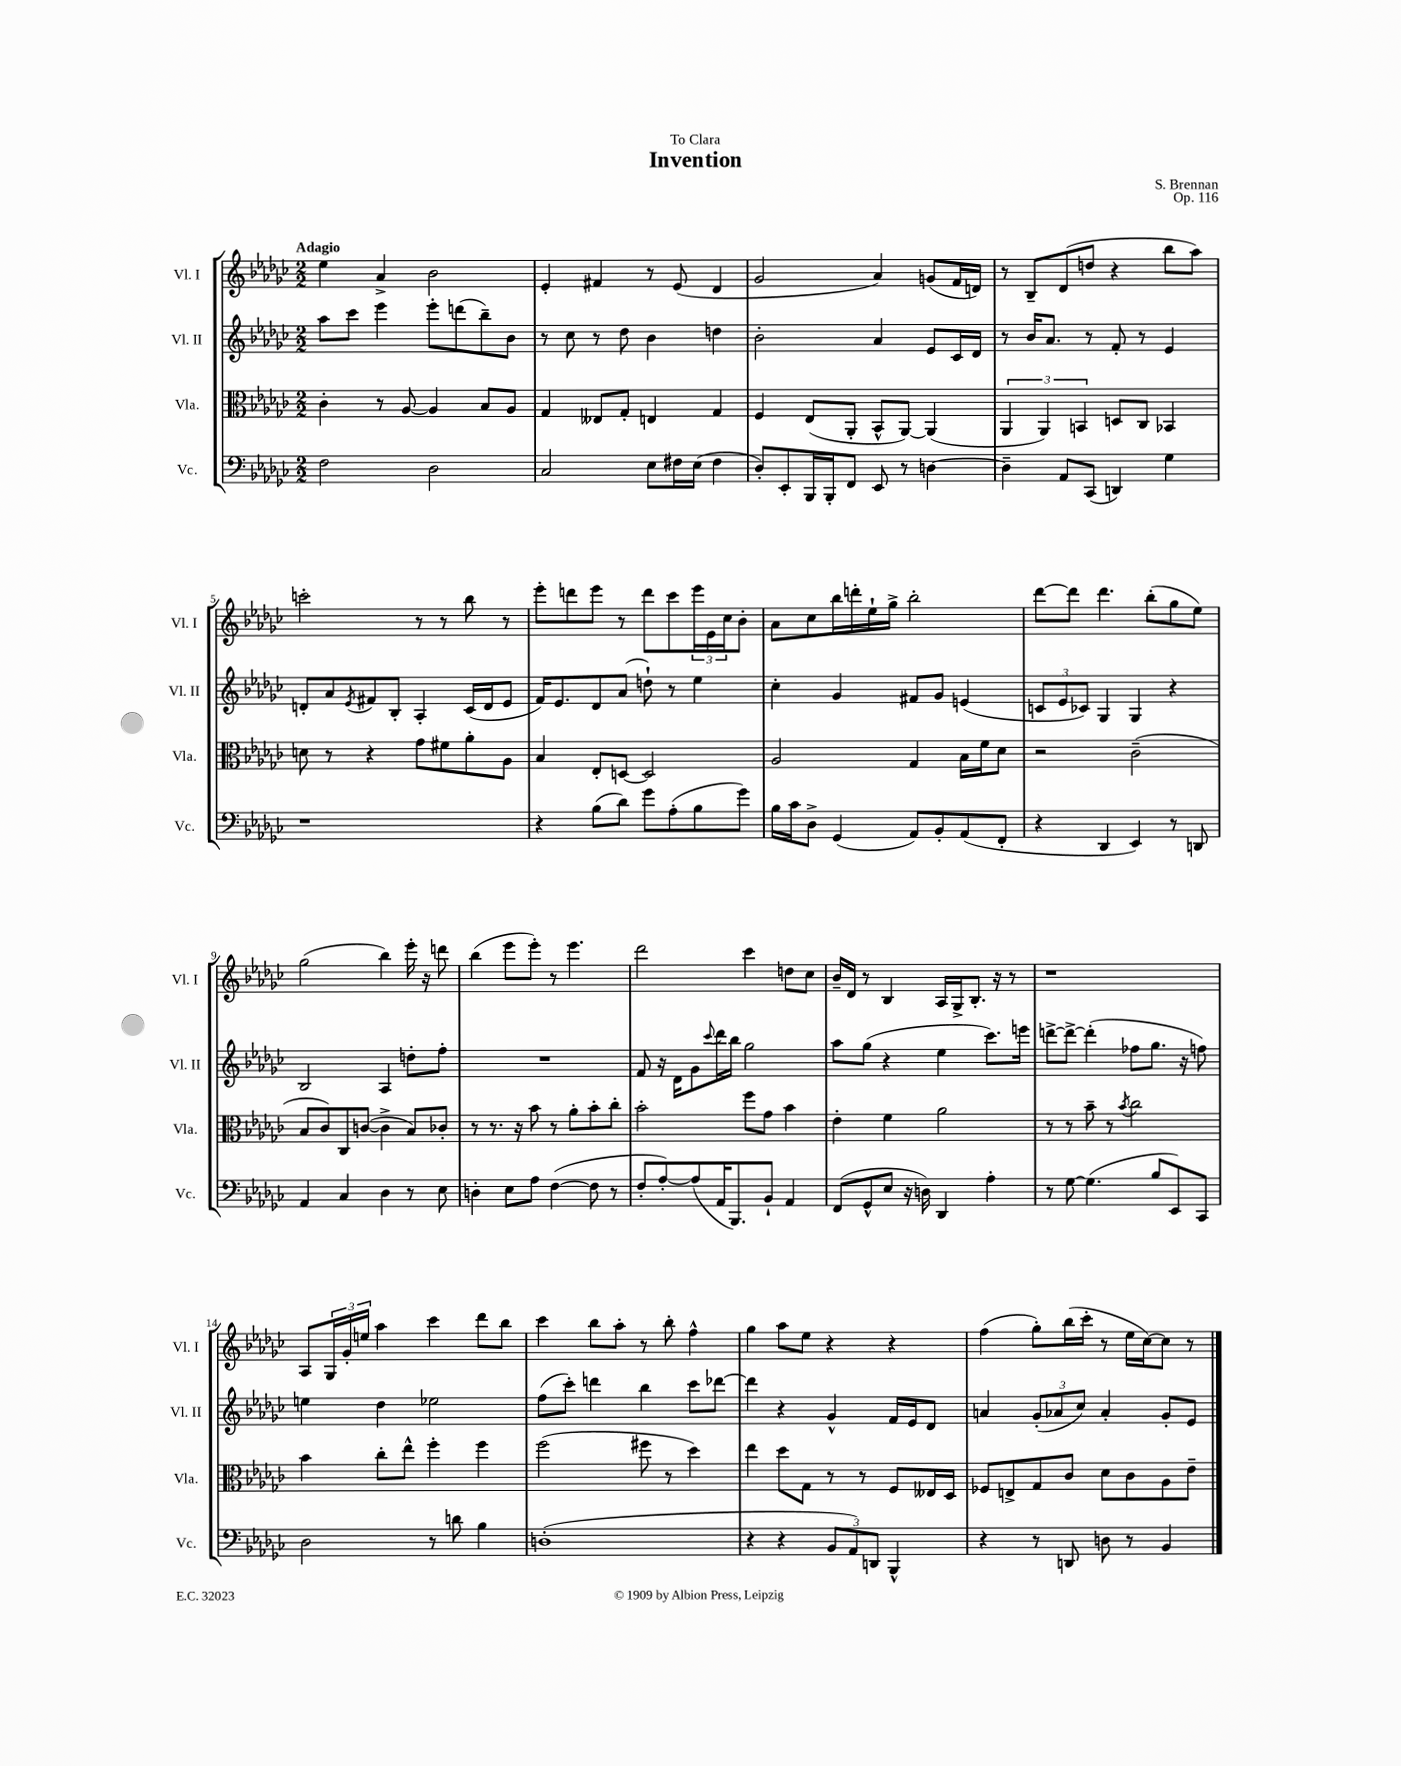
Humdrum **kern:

**kern	**kern	**kern	**kern
*staff4	*staff3	*staff2	*staff1
*clefF4	*clefC3	*clefG2	*clefG2
*k[b-e-a-d-g-c-]	*k[b-e-a-d-g-c-]	*k[b-e-a-d-g-c-]	*k[b-e-a-d-g-c-]
*M2/2	*M2/2	*M2/2	*M2/2
2F	4c-'	8aa-	4ee-
.	.	8ccc-	.
.	8r	4eee-	4a-^
.	[8A-	.	.
2D-	4A-]	8eee-'	2b-
.	.	(8ddd	.
.	8B-	8bb-~)	.
.	8A-	8b-	.
=	=	=	=
2C-	4G-	8r	4e-'
.	.	8cc-	.
.	8E--	8r	4f#
.	8G-'	8dd-	.
8E-	4E	4b-	8r
16F#	.	.	(8e-
(16E-	.	.	.
4F#	4G-	4dd	4d-
=	=	=	=
8D-')	4F	2b-'	2g-
8EE-'	.	.	.
16BBB-	(8E-	.	.
16BBB-'	.	.	.
8FF	8AA-'	.	.
8EE-	8BB-^^	4a-	4a-)
8r	[8AA-)	.	.
[4D	(4AA-]	8e-	(8g
.	.	16c-	16f
.	.	16d-	16d)
=	=	=	=
4D~]	6AA-	8r	8r
.	.	16b-	8B-~
.	6AA-)	.	.
.	.	8.a-	.
8AA-	.	.	(8d-
.	6BB	.	.
(8CC-	.	8r	8dd
4DD)	8D	8f'	4r
.	8C-	8r	.
4G-	4BB-	4e-	8bb-
.	.	.	8aa-)
=	=	=	=
1r	8d	8d'	2ccc'
.	8r	8a-	.
.	.	8qe-	.
.	4r	8f#	.
.	.	8B-'	.
.	8g-	4A-'	8r
.	8f#	.	8r
.	8a-'	(16c-	8bb-
.	.	16d	.
.	8A-	8e-	8r
=	=	=	=
4r	4B-	16f)	8eee-'
.	.	8.e-	.
.	.	.	8ddd
(8B-	8E-'	8d-	8eee-
8d-)	[8D	(8a-	8r
8g-	2D]	8dd`)	8ddd
(8A-'	.	8r	8ccc-
8B-	.	4ee-	24eee-
.	.	.	24e-
.	.	.	24cc-
8g-)	.	.	8b-'
=	=	=	=
16B-	2A-	4cc-'	8a-
16c-	.	.	.
8D-^	.	.	8cc-
(4GG-	.	4g-	16bb-
.	.	.	16ddd'
.	.	.	16ee-`
.	.	.	16gg-^
8AA-)	4G-	8f#	2bb-'
8BB-'	.	8g-	.
(8AA-	16B-	(4e	.
.	16f	.	.
8FF'	8d-	.	.
=	=	=	=
4r	2r	12c	[8ddd-
.	.	12e-	.
.	.	.	8ddd-]
.	.	12c-)	.
4DD-	.	4G-	4.ddd-
4EE-)	(2c-~	4G-	.
.	.	.	(8bb-'
8r	.	4r	8gg-
8DD	.	.	8ee-)
=	=	=	=
4AA-	8B-	2B-	(2gg-
.	8c-)	.	.
4C-	8C-	.	.
.	([8c	.	.
4D-	4c^]	4A-	4bb-)
8r	8B-)	8dd'	16eee-'
.	.	.	16r
8E-	8c-'	8ff'	8ddd
=	=	=	=
4D'	8r	1r	(4bb-
.	8.r	.	.
8E-	.	.	8eee-
.	16r	.	.
8A-	8b-	.	8eee-')
([4F	8r	.	8r
.	8a-'	.	4.eee-
8F]	8b-'	.	.
8r	8cc-'	.	.
=	=	=	=
8F'	2b-'	8f	2ddd-
[8A-')	.	16r	.
.	.	16d-	.
(8A-]	.	8g-	.
.	.	8qqccc-	.
16AA-	.	16ddd-	.
8.BBB-)	.	16bb-	.
.	8ff	2gg-	4ccc-
8BB-`	8g-	.	.
4AA-	4b-	.	8dd
.	.	.	8cc-
=	=	=	=
(8FF	4e-'	8aa-	16b-~
.	.	.	16d-
8GG-^^	.	(8gg-	8r
8E-	4f	4r	4B-
16r	.	.	.
16D)	.	.	.
4DD-	2a-	4ee-	16A-
.	.	.	16G-^
.	.	.	8.B-'
4A-'	.	8.ccc-)	.
.	.	.	16r
.	.	.	8r
.	.	16eee	.
=	=	=	=
8r	8r	[8ddd^	1r
[8G-	8r	8ddd^_	.
(4.G-]	8b-~	(4ddd']	.
.	8r	.	.
.	8qb-	.	.
.	2cc-	8ff-	.
8B-	.	8.gg-	.
8EE-)	.	.	.
.	.	16r	.
8CC-	.	8ff)	.
=	=	=	=
2D-	4b-	4ee	8A-
.	.	.	24G-
.	.	.	24g-'
.	.	.	24ee
.	8cc-'	4dd-	4aa-
.	8ee-^^	.	.
8r	4ff'	2ee-	4ccc-
8d	.	.	.
4B-	4ff	.	8ddd-
.	.	.	8bb-
=	=	=	=
(1D'	(2ff	(8ff	4ccc-
.	.	8ccc-')	.
.	.	4ddd	8bb-
.	.	.	8aa-'
.	8ff#	4bb-	8r
.	8r	.	8bb-'
.	4dd-)	8ccc-	4ff^^
.	.	[8ddd-	.
=	=	=	=
4r	4ee-	4ddd-]	4gg-
4r	8dd-	4r	8aa-
.	8G-	.	8ee-
12BB-	8r	4g-^^	4r
12AA-)	.	.	.
.	8r	.	.
12DD	.	.	.
4BBB-^^	8F	16f	4r
.	.	16e-	.
.	16E--	8d-	.
.	16D-	.	.
=	=	=	=
4r	8F-	4a	(4ff
.	8E^	.	.
8r	8G-	(12g-'	8gg-')
.	.	12a-	.
8DD	8c-	.	(16bb-
.	.	12cc-)	.
.	.	.	16ccc-'
8D	8d-	4a-'	8r
8r	8c-	.	16ee-
.	.	.	[16cc-)
4BB-	8A-	8g-'	8cc-]
.	8e-~	8e-	8r
==	==	==	==
*-	*-	*-	*-
